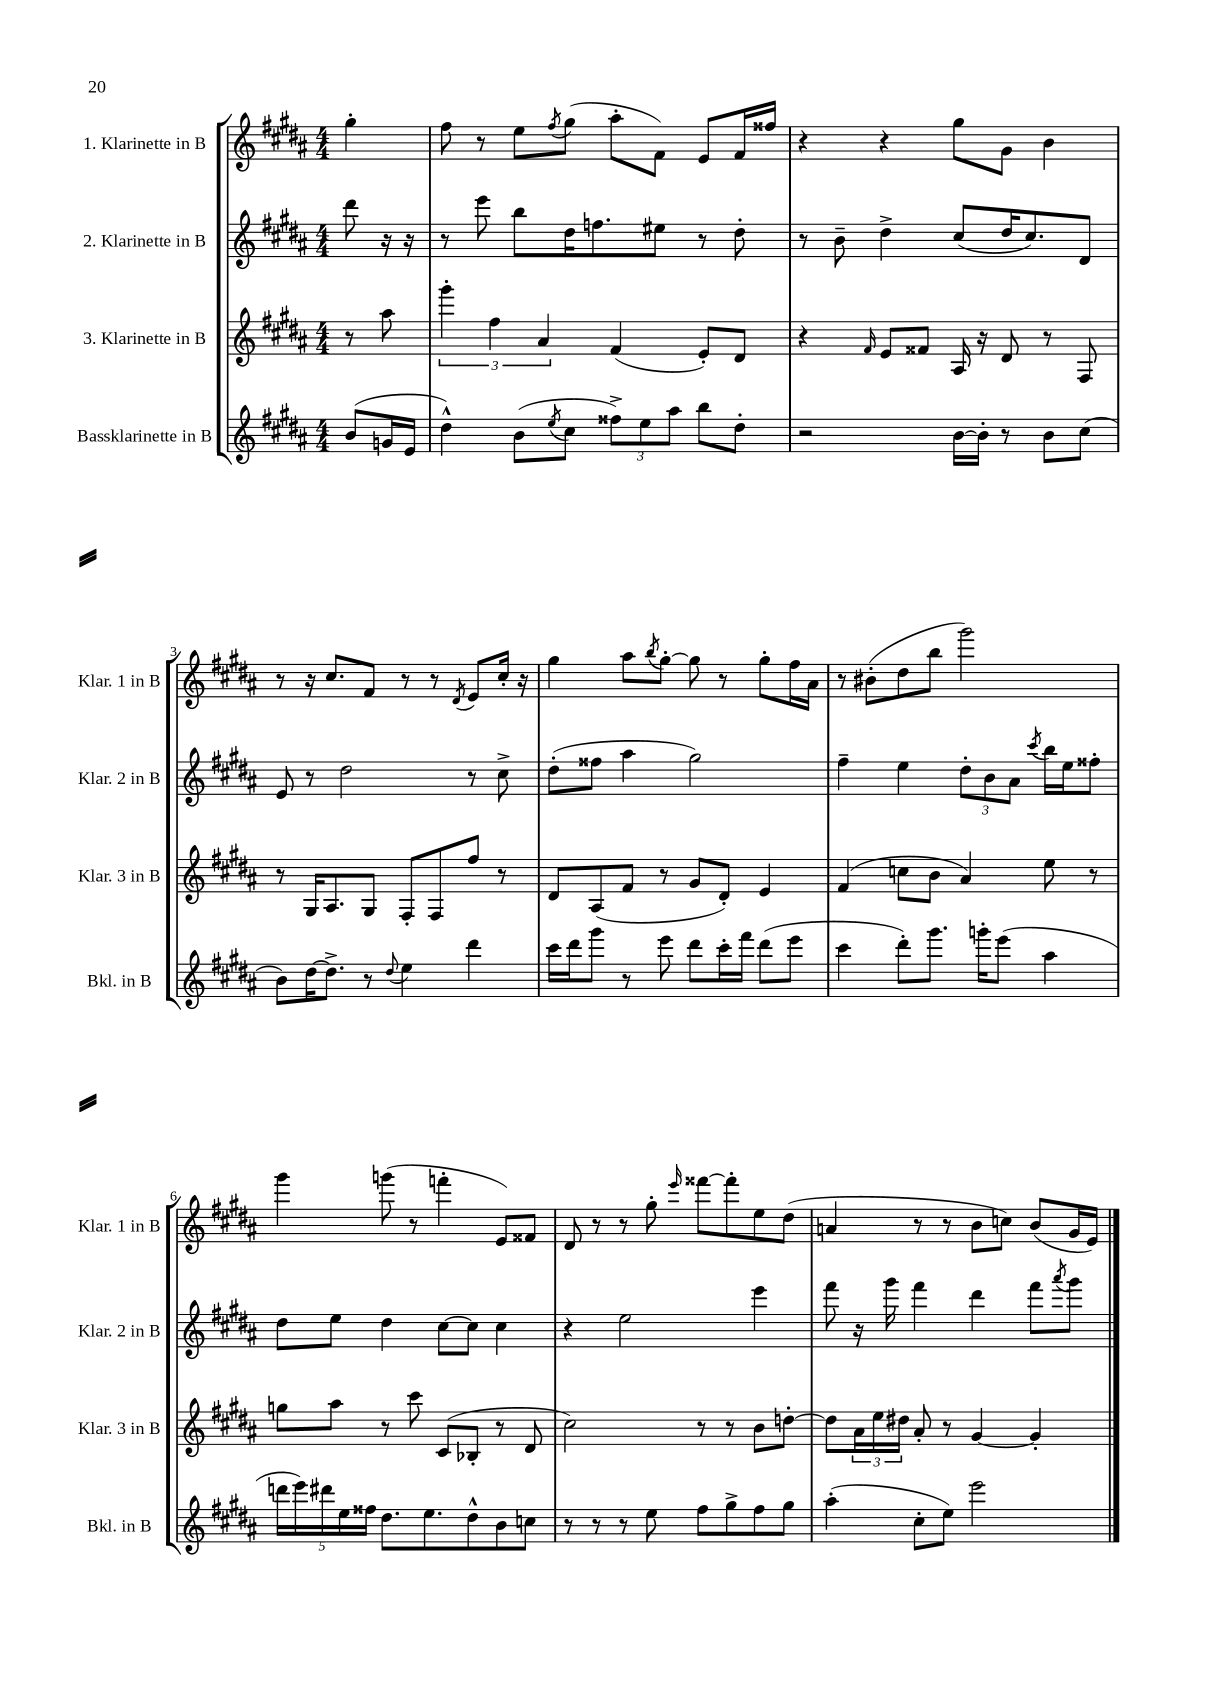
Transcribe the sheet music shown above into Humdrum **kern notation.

**kern	**kern	**kern	**kern
*part4	*part3	*part2	*part1
*staff4	*staff3	*staff2	*staff1
*I"Bassklarinette in B	*I"3. Klarinette in B	*I"2. Klarinette in B	*I"1. Klarinette in B
*I'Bkl. in B	*I'Klar. 3 in B	*I'Klar. 2 in B	*I'Klar. 1 in B
*clefG2	*clefG2	*clefG2	*clefG2
*k[f#c#g#d#a#]	*k[f#c#g#d#a#]	*k[f#c#g#d#a#]	*k[f#c#g#d#a#]
*M4/4	*M4/4	*M4/4	*M4/4
=	=	=	=
(8b/L	8r	8ddd#\	4gg#'\
16gn/L	8aa#\	16r	.
16e/JJ	.	16r	.
=1	=1	=1	=1
4dd#^^\)	6ggg#'\	8r	8ff#\
.	.	8eee\	8r
.	6ff#\	.	.
(8b\L	.	8bb\L	8ee\L
.	6a#/	.	.
8qee/	.	.	8qff#/
8cc#\J	.	16dd#\K	(8gg#\J
.	.	8.ffn\	.
12ff##X^\L)	(4f#/	.	8aa#'\L
12ee\	.	.	.
.	.	8ee#X\J	8f#\J)
12aa#\J	.	.	.
8bb\L	8e'/L)	8r	8e/L
8dd#'\J	8d#/J	8dd#'\	16f#/L
.	.	.	16ff##X/JJ
=2	=2	=2	=2
2r	4r	8r	4r
.	.	8b~\	.
.	16qqf#/	.	.
.	8e/L	4dd#^\	4r
.	8f##X/J	.	.
[16b\LL	16A#/	(8cc#/L	8gg#\L
16b'\JJ]	16r	.	.
8r	8d#/	16dd#/K	8g#\J
.	.	8.cc#/)	.
8b\L	8r	.	4b\
(8cc#\J	8F#/	8d#/J	.
!!LO:LB:g=z
=3	=3	=3	=3
8b\L)	8r	8e/	8r
[16dd#\K	16G#/KL	8r	16r
8.dd#^\J]	8.A#/	.	8.cc#/L
.	.	2dd#\	.
8r	8G#/J	.	8f#/J
8qqdd#/	.	.	.
4ee\	8F#'/L	.	8r
.	8F#/	.	8r
.	.	.	8qd#/
4ddd#\	8ff#/J	8r	8e/L
.	8r	8cc#^\	16cc#'/Jk
.	.	.	16r
=4	=4	=4	=4
16ccc#\LL	8d#/L	(8dd#'\L	4gg#\
16ddd#\J	.	.	.
8ggg#\J	(8A#/	8ff##X\J	.
8r	8f#/J	4aa#\	8aa#\L
.	.	.	8qbb/
8eee\	8r	.	[8gg#'\J
8ddd#\L	8g#/L	2gg#\)	8gg#\]
16ccc#'\L	8d#'/J)	.	8r
16fff#\JJ	.	.	.
(8ddd#\L	4e/	.	8gg#'\L
8eee\J	.	.	16ff#\L
.	.	.	16a#\JJ
=5	=5	=5	=5
4ccc#\	(4f#/	4ff#~\	8r
.	.	.	(8b#X'\L
8ddd#'\L)	8ccn\L	4ee\	8dd#\
8.ggg#\J	8b\J	.	8bb\J
.	4a#/)	12dd#'\L	2ggg#\)
16gggn'\KL	.	.	.
.	.	12b\	.
(8eee\J	.	.	.
.	.	12a#\J	.
.	.	8qccc#/	.
4aa#\	8ee\	16bb\LL	.
.	.	16ee\J	.
.	8r	8ff##X'\J	.
!!LO:LB:g=z
=6	=6	=6	=6
20dddn\LL	8ggn\L	8dd#\L	4ggg#\
20eee\)	.	.	.
20ddd#X\	.	.	.
.	8aa#\J	8ee\J	.
20ee\	.	.	.
20ff##X\JJ	.	.	.
8.dd#\L	8r	4dd#\	(8gggn\
.	8ccc#\	.	8r
8.ee\	.	.	.
.	(8c#/L	[8cc#\L	4fffn'\
8dd#^^\	8B-X'/J	8cc#\J]	.
8b\	8r	4cc#\	8e/L)
8ccn\J	8d#/	.	8f##X/J
=7	=7	=7	=7
8r	2cc#\)	4r	8d#/
8r	.	.	8r
8r	.	2ee\	8r
8ee\	.	.	8gg#'\
.	.	.	16qqeee/
8ff#\L	8r	.	[8fff##X\L
8gg#^\	8r	.	8fff##'\]
8ff#\	8b\L	4eee\	8ee\
8gg#\J	[8ddn'\J	.	(8dd#\J
=8	=8	=8	=8
(4aa#'\	8dd\L]	8fff#\	4an/
.	24a#\L	16r	.
.	24ee\	.	.
.	.	16ggg#\	.
.	24dd#X\JJ	.	.
8cc#'\L	8a#'/	4fff#\	8r
8ee\J)	8r	.	8r
2eee\	[4g#/	4ddd#\	8b\L
.	.	.	8ccn\J)
.	4g#'/]	8fff#\L	(8b/L
.	.	8qaaa#/	.
.	.	8ggg#\J	16g#/L
.	.	.	16e/JJ)
==	==	==	==
*-	*-	*-	*-
